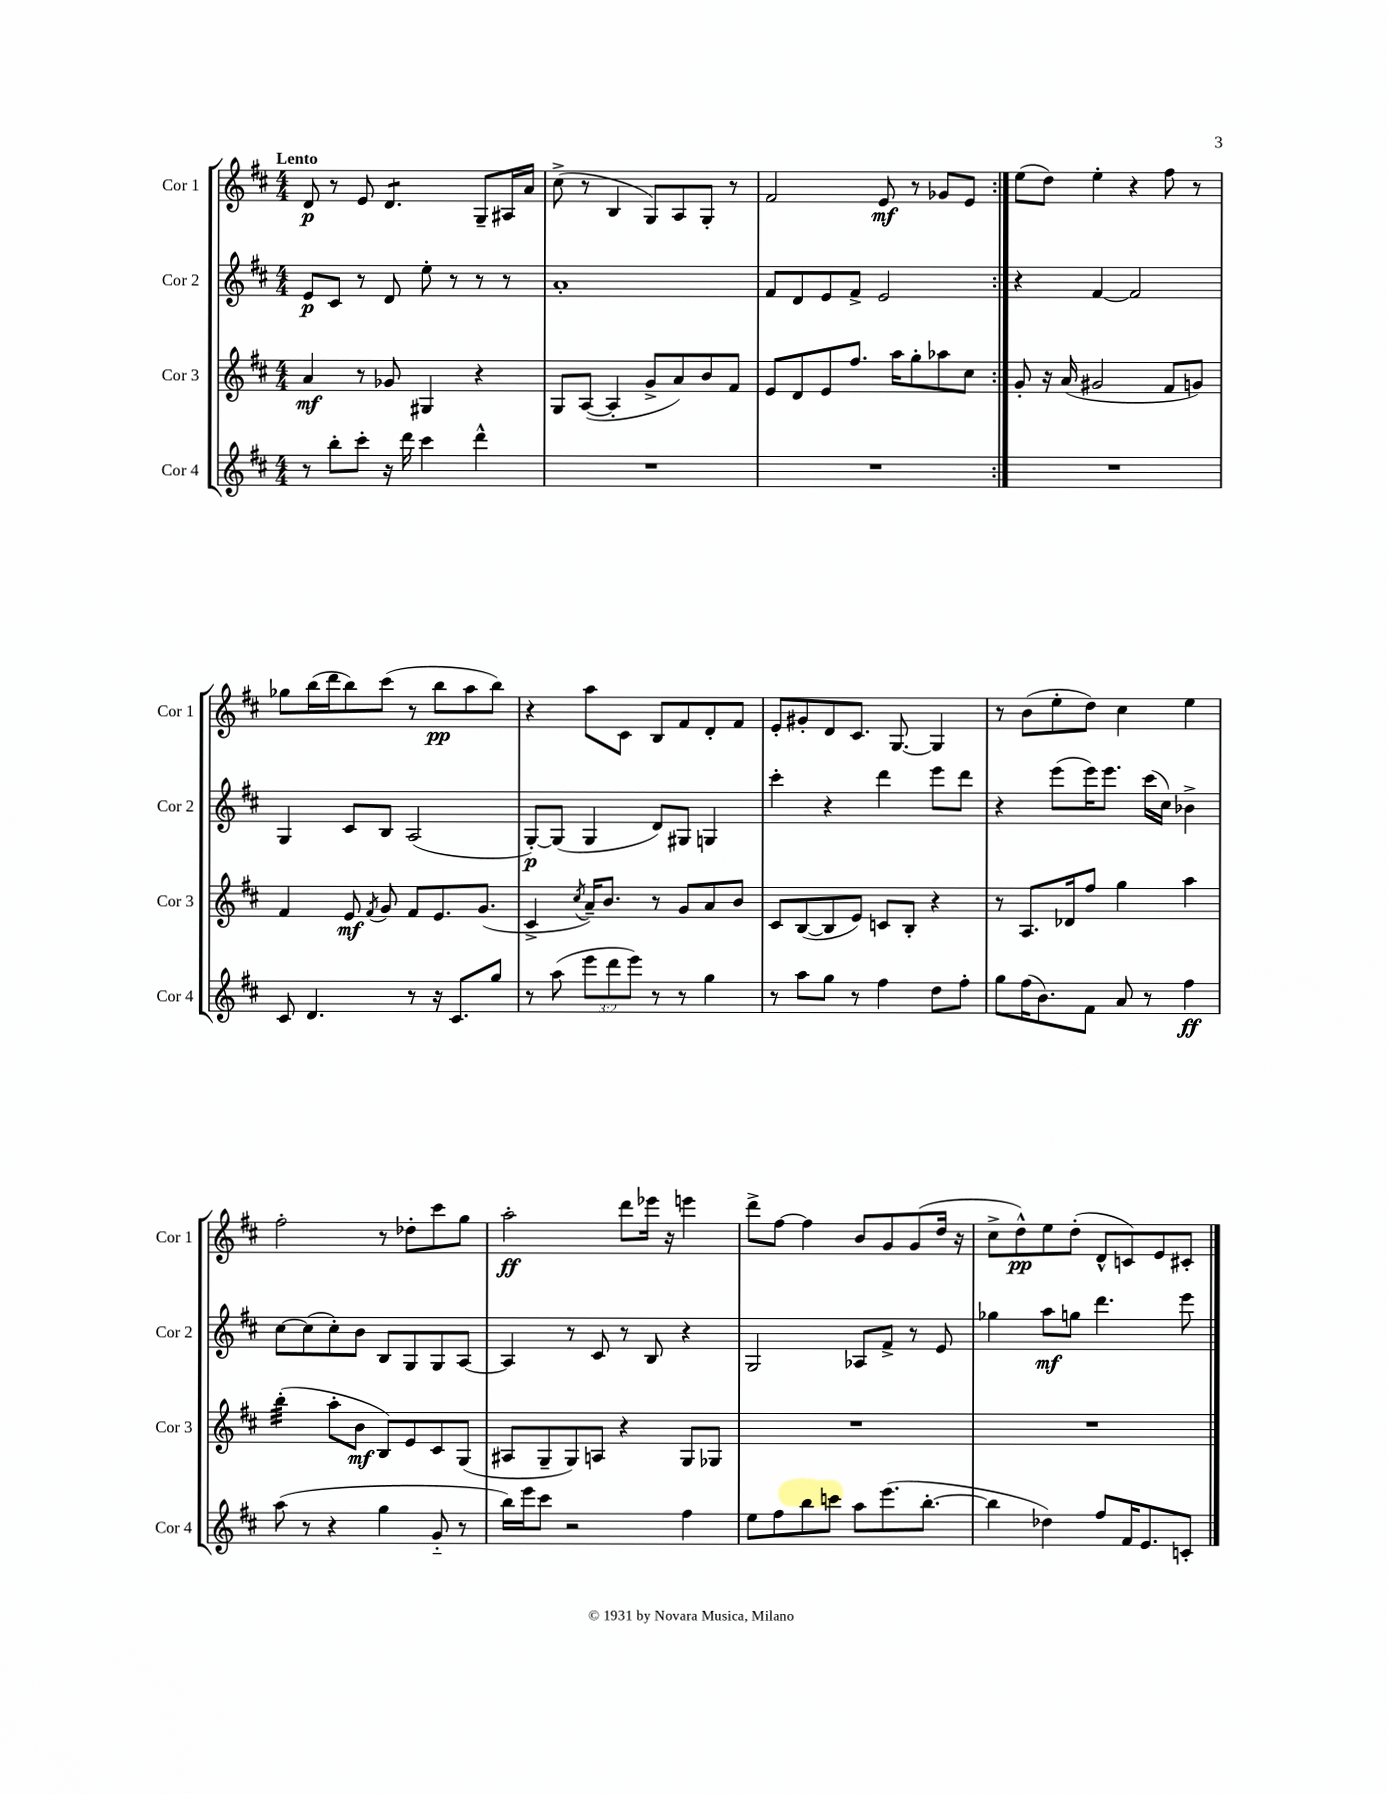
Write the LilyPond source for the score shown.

<<
\new StaffGroup <<
\new Staff = "s0" \with { instrumentName = "Cor 1" shortInstrumentName = "Cor 1" } {
    \clef treble \key d \major \numericTimeSignature \time 4/4 \tempo "Lento"
    \autoBeamOff \repeat volta 2 { d'8\p r8 e'8 d'4.:8 g8[-- ais16 a'16] |
    cis''8->( r8 b4 g8[) a8 g8]-. r8 |
    fis'2 e'8\mf r8 ges'8[ e'8] | }
    e''8[( d''8]) e''4-. r4 fis''8 r8 |
    ges''8[ b''16( d'''16 b''8) cis'''8]( r8 b''8[\pp a''8 b''8]) |
    r4 a''8[ cis'8] b8[ fis'8 d'8-. fis'8] |
    e'8[-. gis'8-. d'8 cis'8.] g8.~ g4 |
    r8 b'8[( e''8-. d''8]) cis''4 e''4 |
    fis''2-. r8 des''8[-. cis'''8 g''8] |
    a''2-.\ff d'''8[ ees'''16] r16 e'''4 |
    d'''8[-> fis''8]~ fis''4 b'8[ g'8 g'8( d''16] r16 |
    cis''8[-> d''8-^\pp) e''8 d''8]-.( d'8[-^ c'8) e'8 cis'8]-. \bar "|." |
}
\new Staff = "s1" \with { instrumentName = "Cor 2" shortInstrumentName = "Cor 2" } {
    \clef treble \key d \major \numericTimeSignature \time 4/4
    \autoBeamOff \repeat volta 2 { e'8[\p cis'8] r8 d'8 e''8-. r8 r8 r8 |
    a'1-. |
    fis'8[ d'8 e'8 fis'8]-> e'2 | }
    r4 fis'4~ fis'2 |
    g4 cis'8[ b8] a2( |
    g8[~-.\p) g8]( g4 d'8[) gis8] g4 |
    cis'''4-. r4 d'''4 e'''8[ d'''8] |
    r4 e'''8[( e'''16) e'''8.] cis'''16[( cis''16]) bes'4-> |
    cis''8[~ cis''8( cis''8-.) b'8] b8[ g8 g8 a8]~ |
    a4 r8 cis'8 r8 b8 r4 |
    g2 aes8[ fis'8]-> r8 e'8 |
    ges''4 a''8[\mf g''8] d'''4. e'''8 \bar "|." |
}
\new Staff = "s2" \with { instrumentName = "Cor 3" shortInstrumentName = "Cor 3" } {
    \clef treble \key d \major \numericTimeSignature \time 4/4
    \autoBeamOff \repeat volta 2 { a'4\mf r8 ges'8 gis4 r4 |
    g8[ a8]~( a4-. g'8[-> a'8) b'8 fis'8] |
    e'8[ d'8 e'8 fis''8.] a''16[ g''8-. aes''8 cis''8] | }
    g'8-. r16 a'16( gis'2 fis'8[ g'8]) |
    fis'4 e'8\mf \acciaccatura { fis'8 } g'8 fis'8[ e'8. g'8.]( |
    cis'4-> \acciaccatura { cis''8 } a'16[--) b'8.] r8 g'8[ a'8 b'8] |
    cis'8[ b8~( b8 e'8]) c'8[ b8]-. r4 |
    r8 a8.[ des'16 fis''8] g''4 a''4 |
    b''4:32-.( a''8[-. b'8]\mf b8[) e'8 cis'8 g8]( |
    ais8[ g8-- g8) a8] r4 g8[ ges8] |
    R1 |
    R1 \bar "|." |
}
\new Staff = "s3" \with { instrumentName = "Cor 4" shortInstrumentName = "Cor 4" } {
    \clef treble \key d \major \numericTimeSignature \time 4/4 \override Staff.TupletNumber.text = #tuplet-number::calc-fraction-text
    \autoBeamOff \repeat volta 2 { r8 b''8[-. cis'''8]-. r16 d'''16 cis'''4 d'''4-^ |
    R1 |
    R1 | }
    R1 |
    cis'8 d'4. r8 r16 cis'8.[ g''8] |
    r8 a''8( \tuplet 3/2 { e'''8[ d'''8 e'''8]) } r8 r8 g''4 |
    r8 a''8[ g''8] r8 fis''4 d''8[ fis''8]-. |
    g''8[ fis''16( b'8.) fis'8] a'8 r8 fis''4\ff |
    a''8( r8 r4 g''4 g'8-_ r8 |
    b''16[) e'''16 cis'''8] r2 fis''4 |
    e''8[ fis''8 b''8 c'''8] a''8[ e'''8.( b''8.]~-. |
    b''4 des''4) fis''8[ fis'16 e'8. c'8]-. \bar "|." |
}
>>
>>
\layout { \context { \Score \remove "Bar_number_engraver" } }
